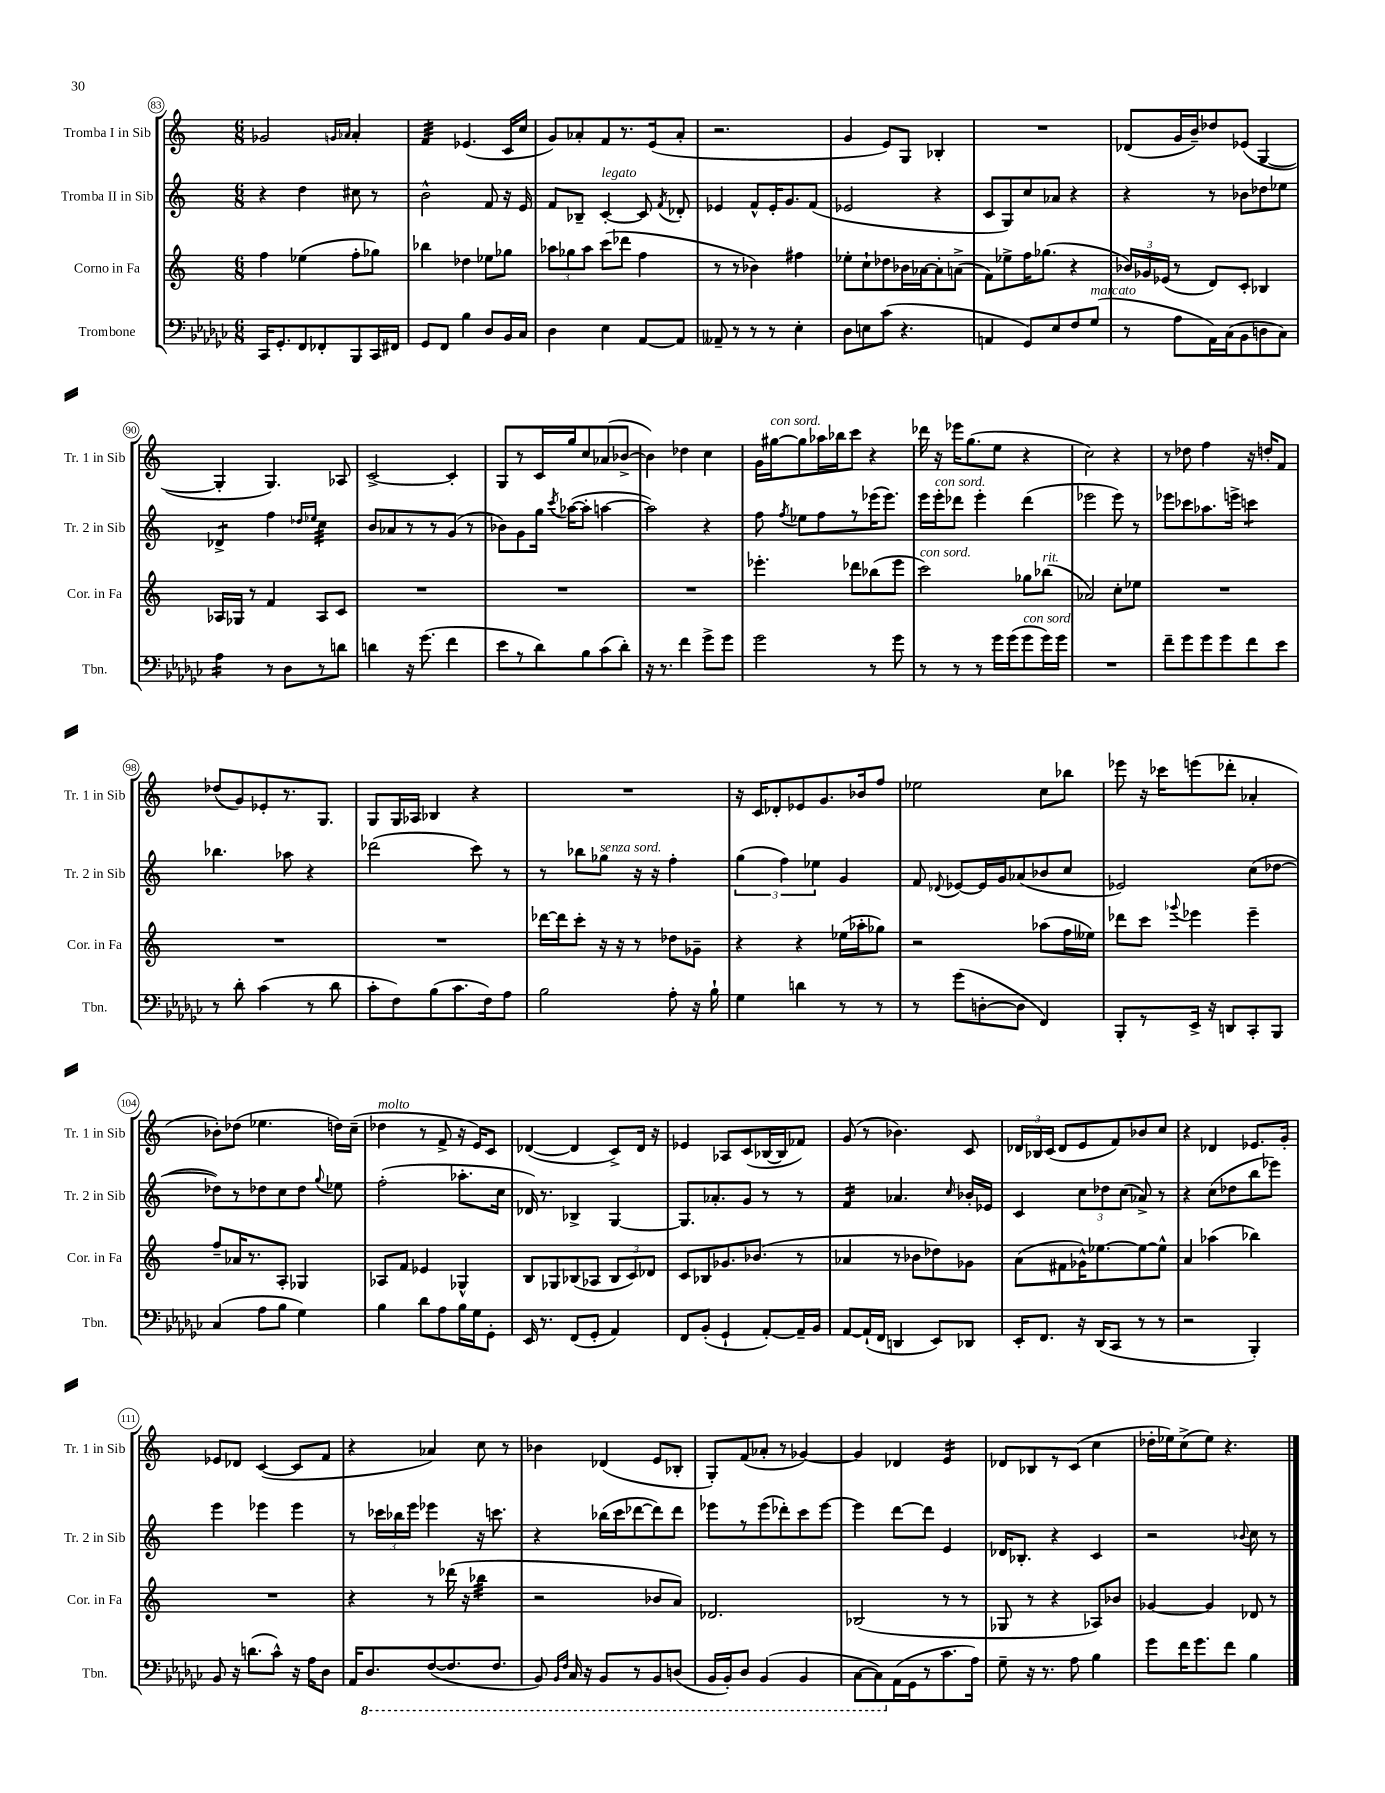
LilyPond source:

<<
\new StaffGroup <<
\new Staff = "s0" \with { instrumentName = "Tromba I in Sib" shortInstrumentName = "Tr. 1 in Sib" } {
    \clef treble \key c \major \numericTimeSignature \time 6/8
    \autoBeamOff ges'2 \grace { g'16[ aes'16] } aes'4-. |
    f'4:32 ees'4.( c'16[ c''16] |
    g'8[) aes'8-. f'8 r8. e'16( aes'8]-. |
    r2. |
    g'4 e'8[) g8] bes4-. |
    R2. |
    des'8[( g'16 b'16--) des''8 ees'8]( g4~ |
    g4-. g4.) aes8 |
    c'2~-> c'4-. |
    g8[ r8 c'16 g''16 c''8 aes'8( bes'8]~-> |
    bes'4) des''4 c''4 |
    g'16[ gis''16~^\markup { \italic "con sord." } gis''8 aes''16 bes''16 c'''8] r4 |
    des'''16 r16 ees'''16[ g''8.( e''8] r4 |
    c''2) r4 |
    r8 des''8 f''4 r16 d''16[-. f'8] |
    des''8[( g'8) ees'8-. r8. g8.] |
    g8[ g16 aes16] bes4 r4 |
    R2. |
    r16 c'16[ des'8-. ees'8 g'8. bes'16 f''8] |
    ees''2 c''8[ bes''8] |
    ees'''8 r16 ces'''16[ e'''8( des'''8]-. aes'4-. |
    bes'8[-.) des''8]( ees''4. d''16[) c''16]--( |
    des''4^\markup { \italic "molto" } r8 f'8-> r16 e'16[) c'8] |
    des'4~( des'4 c'8[->) des'16] r16 |
    ees'4 aes8[ c'8( bes16~ bes16 fes'8]) |
    g'8( r8 bes'4.) c'8 |
    \tuplet 3/2 { des'16[ bes16 c'16]( } des'8[ e'8 f'8) bes'8 c''8] |
    r4 des'4 ees'8.[ g'16]-. |
    ees'8[ des'8] c'4~( c'8[ f'8] |
    r4 aes'4) c''8 r8 |
    bes'4 des'4( e'8[ bes8]-. |
    g8[-.) f'8( aes'8]-. r8 ges'4~) |
    ges'4 des'4 e'4:16 |
    des'8[ bes8 r8 c'8]( c''4 |
    des''16[-. ees''16) c''8->( ees''8]) r4. \bar "|." |
}
\new Staff = "s1" \with { instrumentName = "Tromba II in Sib" shortInstrumentName = "Tr. 2 in Sib" } {
    \clef treble \key c \major \numericTimeSignature \time 6/8
    \autoBeamOff r4 d''4 cis''8 r8 |
    b'2-^ f'8 r16 e'16 |
    f'8[ bes8]-- c'4~-.^\markup { \italic "legato" } c'8 \acciaccatura { f'8 } des'8-. |
    ees'4 f'8[-^ ees'16-. g'8. f'8]( |
    ees'2 r4 |
    c'8[ g8) c''8 aes'8] r4 |
    r4 r8 bes'8[ des''8 ees''8] |
    des'4:8-> f''4 \grace { des''16[ ees''16] } c''4:32 |
    b'8[ aes'8 r8 r8 g'8]( r8 |
    bes'8[) g'8 g''16] \acciaccatura { c'''8 } aes''16[~( aes''8]-. a''4~ |
    a''2) r4 |
    f''8 \acciaccatura { f''8 } ees''8[ f''8 r8 ees'''16( ees'''8.]) |
    e'''16[ e'''16-.^\markup { \italic "con sord." } des'''8] e'''4-. des'''4( |
    ees'''2 ees'''8) r8 |
    ees'''8[ ces'''8 aes''8. e'''16]-> c'''4:8 |
    bes''4. aes''8 r4 |
    des'''2( c'''8) r8 |
    r8 bes''8[ ges''8]^\markup { \italic "senza sord." } r16 r16 f''4-. |
    \tuplet 3/2 { g''4( f''4) ees''4 } g'4 |
    f'8 \appoggiatura { des'8 } ees'8[~ ees'16 g'16 aes'8( bes'8 c''8] |
    ees'2) c''8[( des''8]~ |
    des''8[) r8 des''8 c''8 des''8] \appoggiatura { g''8 } ees''8 |
    f''2-.( aes''8.[-. c''16] |
    des'16) r8. bes4-> g4~ |
    g8.[ aes'8.-. g'8] r8 r8 |
    f'4:16 aes'4. \grace { c''16 } bes'16[-. ees'16] |
    c'4 \tuplet 3/2 { c''8[ des''8 c''8]( } aes'8->) r8 |
    r4 c''8[( des''8 b''8 ees'''8]) |
    e'''4 ees'''4 ees'''4 |
    r8 \tuplet 3/2 { ces'''16[ bes''16 e'''16] } ees'''4 r16 c'''8. |
    r4 bes''16[( c'''16 des'''8~ des'''8) des'''8] |
    ees'''8[ r8 ees'''8( des'''8-.) c'''8 ees'''8]~ |
    ees'''4 d'''8[~ d'''8] e'4 |
    des'16[ bes8.]-. r4 c'4 |
    r2 \appoggiatura { bes'8 } c''8 r8 \bar "|." |
}
\new Staff = "s2" \with { instrumentName = "Corno in Fa" shortInstrumentName = "Cor. in Fa" } {
    \clef treble \key c \major \numericTimeSignature \time 6/8
    \autoBeamOff f''4 ees''4( f''8[-. ges''8]) |
    bes''4 des''4 ees''8[ ges''8] |
    \tuplet 3/2 { aes''8[ ges''8 aes''8] } c'''8[( des'''8] f''4 |
    r8 r8 bes'4) fis''4 |
    ees''8[-. c''8-! des''8 bes'16 aes'16~ aes'8-. a'8]->( |
    f'8[) ees''8-> f''16 ges''8.]( r4 |
    \tuplet 3/2 { bes'16[) ges'16 ees'16]( } r8 d'8[) c'8]-. bes4 |
    aes16[ ges16] r8 f'4 aes8[ c'8] |
    R2. |
    R2. |
    R2. |
    ees'''4.-. des'''8[ bes''8( ees'''8] |
    c'''2^\markup { \italic "con sord." }) ges''8[ bes''8]^\markup { \italic "rit." }( |
    aes'2) c''8[-. ees''8] |
    R2. |
    R2. |
    R2. |
    des'''16[~ des'''16 c'''8]-. r16 r16 r8 des''8[ ges'8]-- |
    r4 r4 ees''16[( aes''16-. ges''8]) |
    r2 aes''8[( f''16 eeses''16]) |
    des'''8[ c'''8] \appoggiatura { ges'''8 } ees'''4 ees'''4-- |
    f''8[-- aes'16 r8. a8]-. ges4 |
    aes8[ f'8] ees'4 ges4-^ |
    b8[ ges8 bes8( aes8] \tuplet 3/2 { bes8[ c'8) des'8] } |
    c'8[ bes8 ges'8. bes'8.]( r8 |
    aes'4 r8 bes'8[ des''8) ges'8] |
    a'8[( fis'8 ges'16-^) ees''8.~ ees''8~ ees''8]-^ |
    a'4 aes''4( bes''4) |
    R2. |
    r4 r8 des'''16( r16 bes''4:32 |
    r2 bes'8[ a'8]) |
    des'2. |
    bes2( r8 r8 |
    ges8 r8 r4 aes8[) bes'8] |
    ges'4~ ges'4 des'8 r8 \bar "|." |
}
\new Staff = "s3" \with { instrumentName = "Trombone" shortInstrumentName = "Tbn." } {
    \clef bass \key ges \major \numericTimeSignature \time 6/8
    \autoBeamOff ces,16[ ges,8.-. f,8 fes,8-. bes,,8 ces,16 fis,16] |
    ges,8[ f,8] bes4 des8[ bes,16 ces16] |
    des4 ees4 aes,8[~ aes,8] |
    aeses,8-- r8 r8 r8 ees4-. |
    des8[ e8 ces'8]( r4. |
    a,4 ges,8[) ees8 f8 ges8]^\markup { \italic "marcato" }( |
    r8 aes8[ aes,16) ces16( bes,8 d8 ces8]) |
    aes4:16 r8 des8[ r8 d'8] |
    d'4 r16 ges'8.( f'4 |
    ees'8[ r8 des'8) bes8 ces'8( des'8]-.) |
    r16 r8. f'4 ges'8[-> ges'8] |
    ges'2 r8 ges'8 |
    r8 r8 r8 ges'16[ ges'16( ges'8^\markup { \italic "con sord." } ges'16) ges'16] |
    R2. |
    f'8[-- ges'8 ges'8 ges'8 f'8 ees'8] |
    r8 des'8-. ces'4( r8 des'8 |
    ces'8[-. f8) bes8( ces'8. f16) aes8] |
    bes2 aes8-. r16 bes16-! |
    ges4 d'4 r8 r8 |
    r8 ges'8[( d8~-. d8] f,4) |
    bes,,8[-. r8 ees,16]-> r16 d,8[ ces,8-. bes,,8] |
    ces4( aes8[ bes8] ges4) |
    bes4 des'8[ aes8 bes16 ges16 ges,8]-. |
    ees,16 r8. f,8[( ges,8]-. aes,4) |
    f,8[ bes,8]-.( ges,4-! aes,8[~-.) aes,16-- bes,16] |
    aes,8[~ aes,16-!( f,16] d,4 ees,8[) des,8] |
    ees,16[-. f,8.] r16 des,16[( ces,8] r8 r8 |
    r2 bes,,4-.) |
    bes,8 r16 d'8.[( ces'8]-^) r16 aes16[ des8] |
    aes,16[ \ottava #-1 des,8. f,8~( f,8. f,8.] |
    bes,,8) \grace { bes,,16[ f,16] } ces,16 r16 bes,,8[ r8 bes,,8 d,8]( |
    bes,,16[ bes,,16-.) des,8] bes,,4( bes,,4 |
    ces,8[~ ces,8) \ottava #0 aes,16( ges,16 r8 ces'8. aes16]) |
    ges8-- r16 r8. aes8 bes4 |
    ges'8[ f'16 ges'8. f'8] bes4 \bar "|." |
}
>>
>>
\layout { \context { \Score currentBarNumber = #83 \override BarNumber.stencil = #(make-stencil-circler 0.1 0.3 ly:text-interface::print) } }
